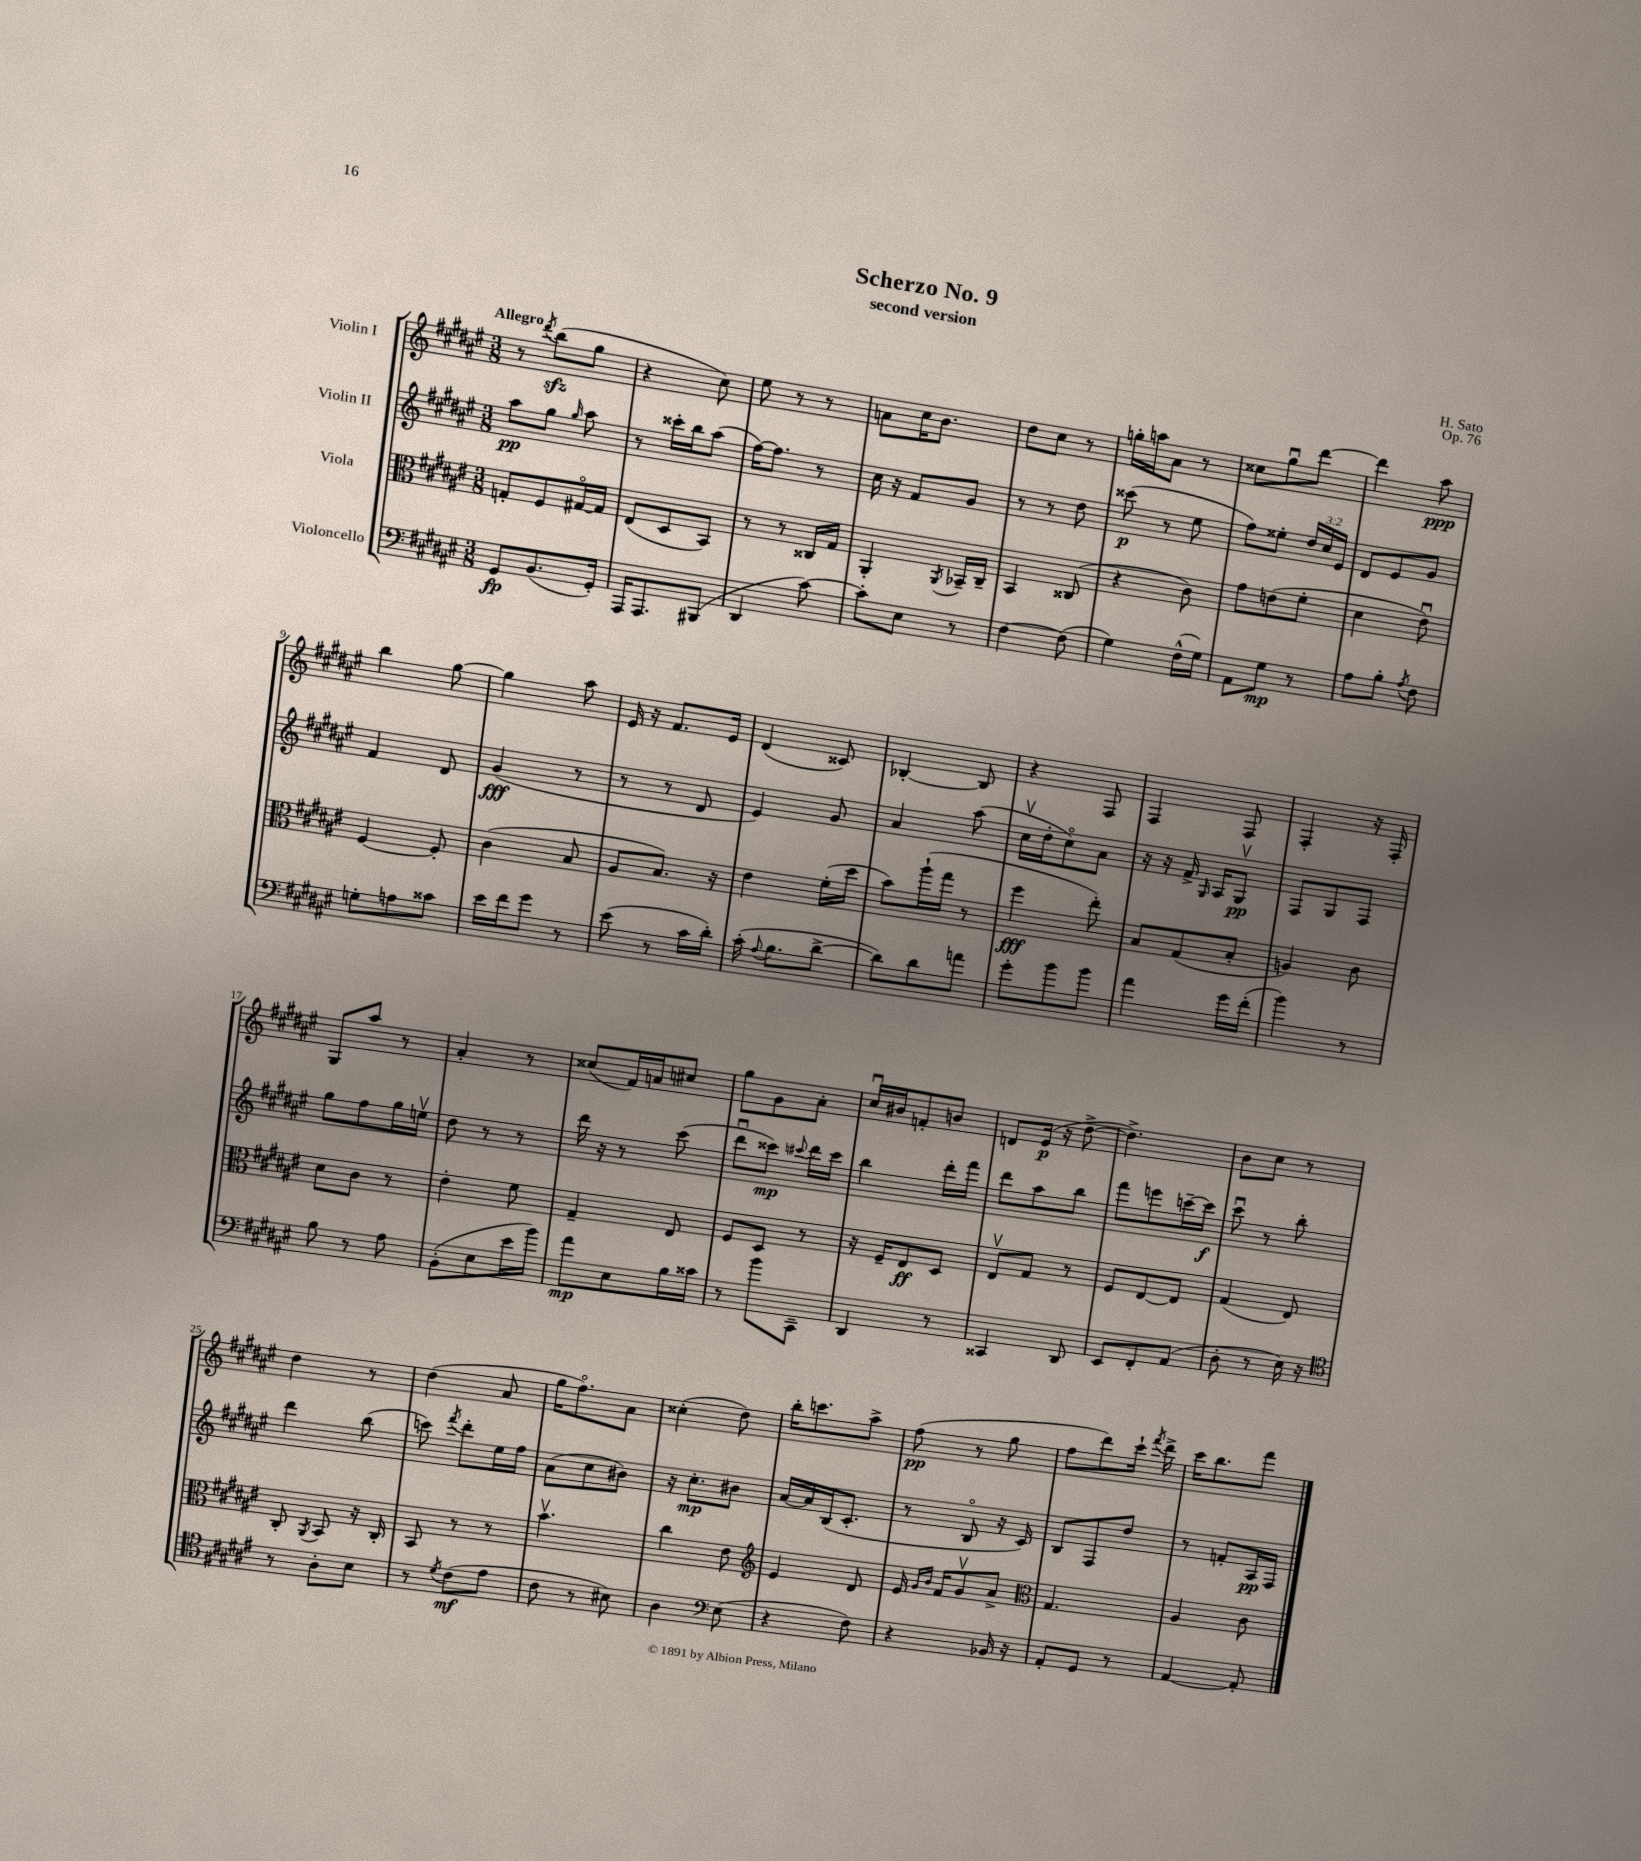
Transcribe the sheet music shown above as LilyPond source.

\header { title = "Scherzo No. 9" composer = "H. Sato" subtitle = "second version" opus = "Op. 76" }
<<
\new StaffGroup <<
\new Staff = "s0" \with { instrumentName = "Violin I" } {
    \clef treble \key fis \major \numericTimeSignature \time 3/8 \tempo "Allegro"
    \autoBeamOff r8 \acciaccatura { dis'''8 } b''8[\sfz( gis''8] |
    r4 cis''8) |
    eis''8 r8 r8 |
    a'8[ cis''16 b'8.] |
    dis''8[ cis''8] r8 |
    g''16[-. a''16 ais'8] r8 |
    cisis''8[ gis''8\downbow dis'''8]~ |
    dis'''4 ais''8\ppp |
    b''4 gis''8~ |
    gis''4 ais''8 |
    eis'16 r16 fis'8.[ eis'16] |
    dis'4( cisis'8) |
    bes4~-. bes8 |
    r4 fis8 |
    fis4 fis8 |
    fis4-. r16 fis16-. |
    gis8[ ais''8] r8 |
    ais'4-. r8 |
    cisis''8[( fis'16) a'16 cis''8] |
    gis''8[ gis'8 ais'8]-. |
    cis''16[\downbow bis'16 f'8-. b'8] |
    d'8[ eis'16]\p( r16 dis''8~-> |
    dis''4.->) |
    b'8[ cis''8] r8 |
    dis''4 r8 |
    dis''4( ais'8 |
    gis''16[ fis''8.\flageolet) ais'8] |
    cisis''4-.( dis''8) |
    b''16[-. c'''8. ais''8]-> |
    fis''8\pp( r8 gis''8 |
    fis''8[ dis'''8) cis'''16]-! \acciaccatura { fis'''8 } dis'''16-> |
    cis'''16[ b''8. fis'''8] \bar "|." |
}
\new Staff = "s1" \with { instrumentName = "Violin II" } {
    \clef treble \key fis \major \numericTimeSignature \time 3/8 \override Staff.TupletNumber.text = #tuplet-number::calc-fraction-text
    \autoBeamOff ais''8[\pp gis''8] \grace { gis''16 } ais''8 |
    r8 cisis'''16[-. b''16 ais''8]( |
    fis''16[~) fis''8.] r8 |
    cis''16 r16 fis'8[ gis'8] |
    r8 r8 dis''8 |
    cisis'''8\p( r8 eis''8 |
    fis''8[) eisis''8]-. \tuplet 3/2 { dis''16[ cis''16 eis'16] } |
    dis'8[ eis'8 gis'8] |
    fis'4 dis'8 |
    gis'4\fff( r8 |
    r8 r8 dis'8 |
    eis'4) gis'8 |
    ais'4 ais''8( |
    cis''16[\upbow dis''16-. cis''8\flageolet) ais'8] |
    r16 r16 fis'16-> \grace { gis16 } ais16[ gis8]\upbow\pp |
    fis8[ gis8 fis8] |
    gis''8[ fis''8 gis''16 e''16]\upbow |
    dis''8 r8 r8 |
    dis'''16 r16 r8 cis'''8( |
    dis'''8[\downbow cisis'''8]\mp) \appoggiatura { cis'''8 } dis'''16[ cis'''16] |
    b''4 dis'''16[-. fis'''16] |
    dis'''8[ ais''8 b''8] |
    fis'''8[ e'''8 c'''16~-- c'''16]\f |
    cis'''8\downbow r8 b''8-. |
    dis'''4 b''8( |
    c'''8) \acciaccatura { fis'''8 } dis'''8[-. eis''16 fis''16] |
    ais'8[( cis''8 bis'8]) |
    r16 cis''8.[-.\mp bis'8] |
    ais'16[~ ais'16 b16( cis'8.]-. |
    r8 b8\flageolet r16 cis'16) |
    b8[ fis8 dis''8] |
    r8 f'8[-. ais16\pp fis16] \bar "|." |
}
\new Staff = "s2" \with { instrumentName = "Viola" } {
    \clef alto \key fis \major \numericTimeSignature \time 3/8
    \autoBeamOff g8[-. fis8 gis16~\flageolet gis16] |
    eis8[( dis8 b,8]) |
    r8 r8 cisis16[ gis16] |
    ais,4-. \acciaccatura { ais,8 } bes,16[-- cis16]-- |
    b,4 cisis8( |
    r4 cis'8) |
    gis'8[ e'8( fis'8]-. |
    dis'4 eis'8\downbow) |
    fis4~ fis8-. |
    cis'4( b8 |
    ais8[ b8.]) r16 |
    eis'4 fis'16[-.( dis''16] |
    b'8[) ais''16-!( gis''16] r8 |
    fis''4\fff eis''8-.) |
    b8[ gis8( b8]-. |
    a4) cis'8 |
    dis'8[ cis'8] r8 |
    eis'4-. fis'8 |
    gis4-- eis8 |
    fis8[ dis8] r8 |
    r16 fis16[-- eis8\ff dis8] |
    eis8[\upbow gis8] r8 |
    fis8[ eis8~ eis8] |
    gis4( eis8) |
    cis8-. \acciaccatura { ais,8 } b,8 r16 cis16-. |
    b,8 r8 r8 |
    b'4.\upbow |
    cis''4 eis'8 |
    \clef treble eis'4 dis'8 |
    eis'16 \grace { gis'16[ b'16] } fis'16[ gis'8\upbow ais'8]-> |
    \clef alto gis4. |
    ais4 cis'8 \bar "|." |
}
\new Staff = "s3" \with { instrumentName = "Violoncello" } {
    \clef bass \key fis \major \numericTimeSignature \time 3/8
    \autoBeamOff gis,8[\fp b,8.( gis,16]-.) |
    ais,,16[ ais,,8. bis,,8]( |
    dis,4 cis'8~) |
    cis'8[-. eis8] r8 |
    fis4~ fis8( |
    gis4) fis16[-^( gis16]) |
    ais,8[ gis8]\mp r8 |
    ais8[ b8]-. \acciaccatura { ais8 } fis8 |
    g8[-. a8 cisis'8] |
    eis'16[ fis'16 gis'8] r8 |
    eis'8( r8 cis'16[ dis'16]-.) |
    cis'16-.( \appoggiatura { ais8 } b8.[ dis'8]~-> |
    dis'8[) dis'8 a'8] |
    gis'8[-. b'8 b'8] |
    ais'4 gis'16[ fis'16]-.( |
    b'4) r8 |
    b8 r8 ais8 |
    b,8[-.( eis8 eis'16 b'16]) |
    ais'8[\mp eis8 b16 cisis'16] |
    r8 b'8[ cis,8]-- |
    dis,4 r8 |
    cisis,4 dis,8 |
    eis,8[ fis,8-. ais,8]( |
    dis8-. r8 eis16) r16 |
    \clef tenor r8 ais8[-. b8] |
    r8 \acciaccatura { dis'8 } cis'8[\mf( eis'8] |
    cis'8 r8 bis8) |
    ais4 \clef bass eis8( |
    r4 fis8) |
    r4 bes,16 r16 |
    ais,8[-. gis,8] r8 |
    ais,4~ ais,8-. \bar "|." |
}
>>
>>
